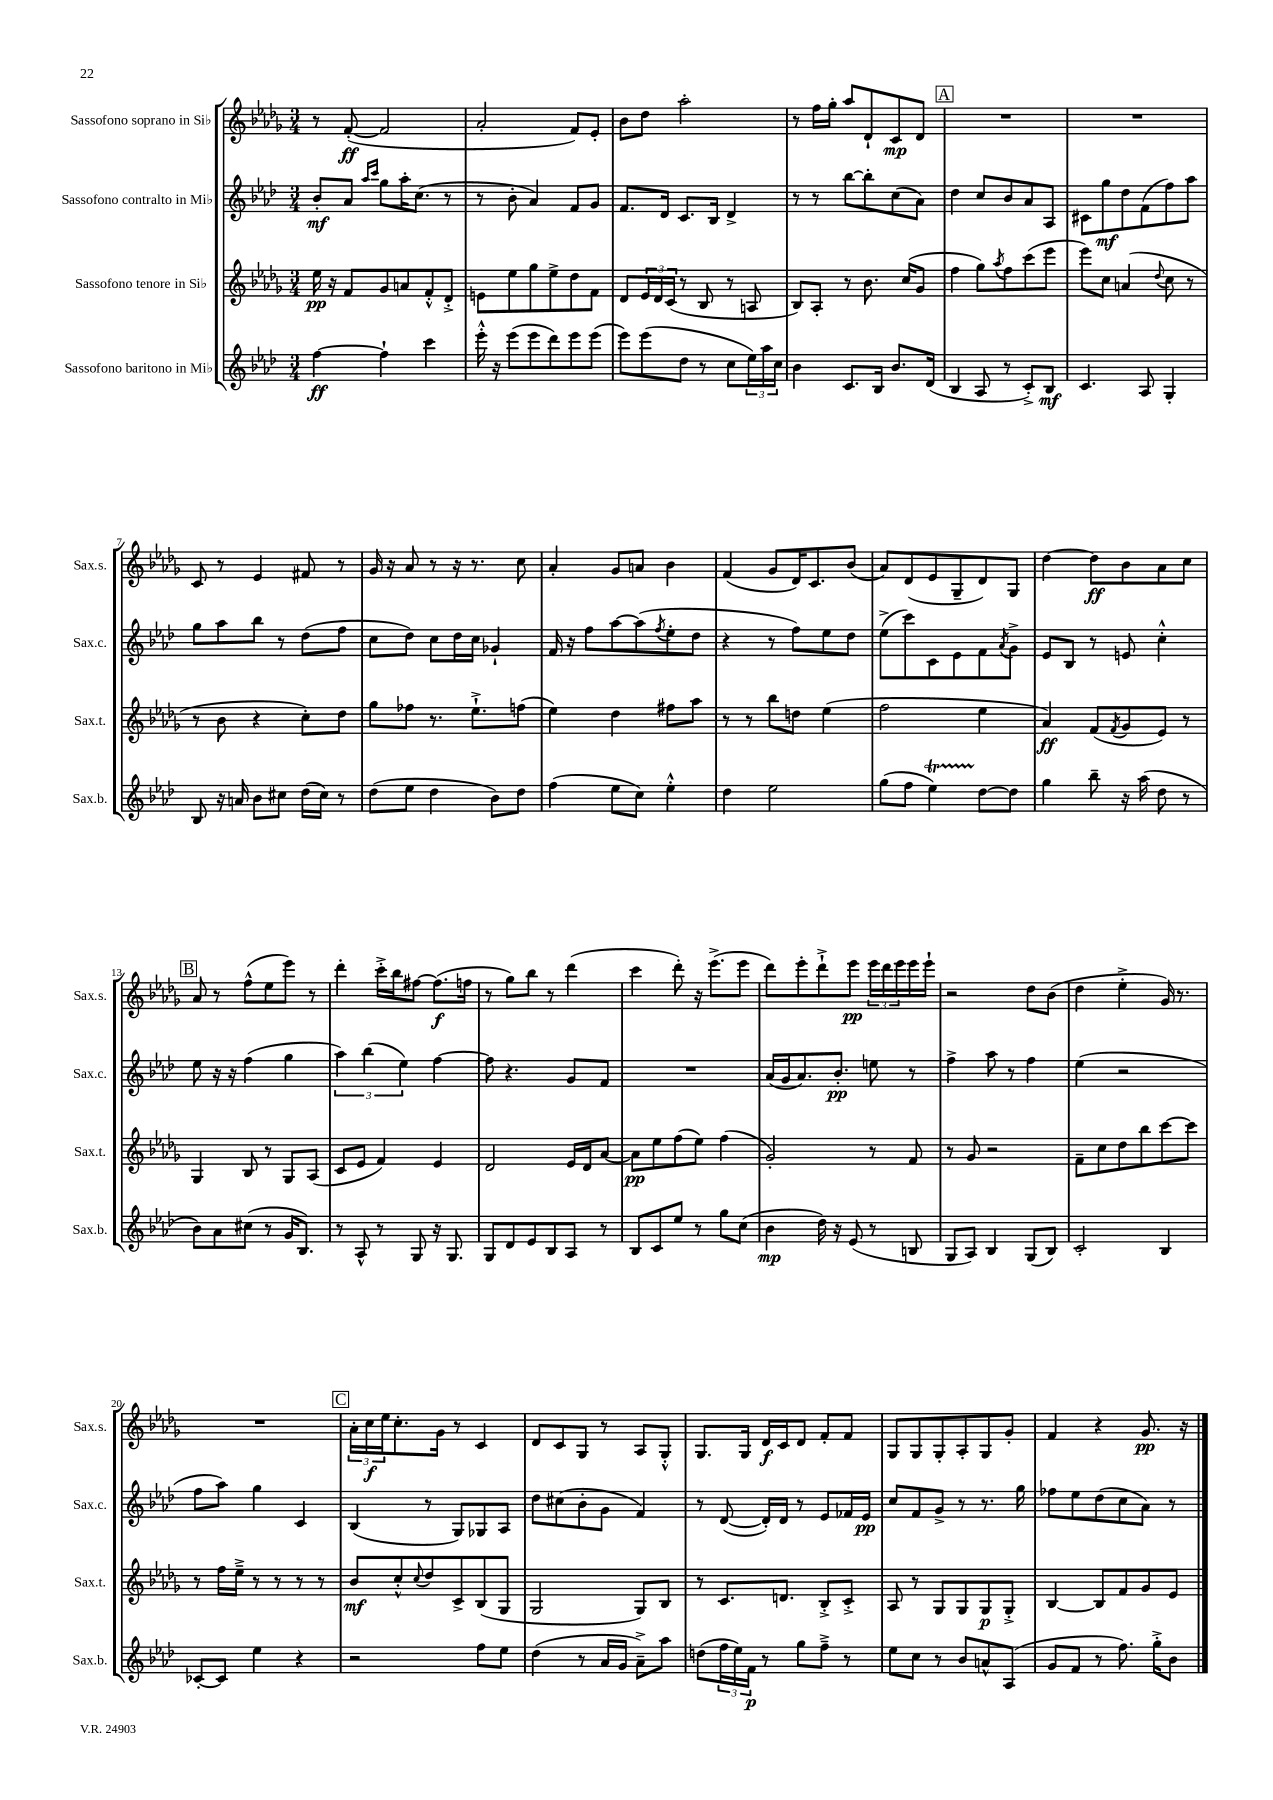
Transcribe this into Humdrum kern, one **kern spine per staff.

**kern	**kern	**kern	**kern
*staff4	*staff3	*staff2	*staff1
*clefG2	*clefG2	*clefG2	*clefG2
*k[b-e-a-d-]	*k[b-e-a-d-g-]	*k[b-e-a-d-]	*k[b-e-a-d-g-]
*M3/4	*M3/4	*M3/4	*M3/4
[4ff\	16ee-\	8b-'/L	8r
.	16r	.	.
.	8f/L	8a-/J	([8f'/
.	.	16qqaa-/LL	.
.	.	16qqccc/JJ	.
4ff`\]	8g-/	8gg\L	2f/]
.	8a/	16aa-'\K	.
.	.	(8.cc\J	.
4ccc\	8f'^^/	.	.
.	8d-'^/J	8r	.
=	=	=	=
16eee-'^^\	8e\L	8r	2a-'/
16r	.	.	.
(8eee-\L	8ee-\	8b-'\	.
8eee-\	8gg-\	4a-/)	.
8ddd-\)	8ee-^\	.	.
8eee-\	8dd-\	8f/L	8f/L)
(8eee-\J	8f\J	8g/J	8e-'/J
=	=	=	=
8eee-\L)	8d-/L	8.f/L	8b-\L
(8eee-\	24e-/L	.	8dd-\J
.	24d-/	.	.
.	.	16d-/Jk	.
.	(24c/JJ	.	.
8dd-\J	8r	8.c/L	2aa-'\
8r	8B-/	.	.
.	.	16B-/Jk	.
8cc\L	8r	4d-^/	.
24ee-\L)	8A/	.	.
24aa-\	.	.	.
24cc\JJ	.	.	.
=	=	=	=
4b-\	8B-/L)	8r	8r
.	8A-'/J	8r	16ff\LL
.	.	.	16gg-'\JJ
8.c/L	8r	[8bb-\L	8aa-/L
.	8.b-\	8bb-'\]	8d-`/
16B-/Jk	.	.	.
8.b-/L	.	(8cc\	8c/
.	(16cc/LK	.	.
.	8g-/J	8a-\J)	8d-/J
(16d-/Jk	.	.	.
=	=	=	=
4B-/	4ff\	4dd-\	2.r
8A-/	8gg-\L)	8cc/L	.
.	8qaa-/	.	.
8r	8ff\	8b-/	.
8c'^/L)	(8ccc\	8a-/	.
8B-/J	8eee-\J	8A-/J	.
=	=	=	=
4.c/	8eee-\L)	8c#\L	2.r
.	8cc\J	8gg\	.
.	(4a/	8dd-\	.
8A-/	.	(8f\	.
.	8qqdd-/	.	.
4G'/	8cc\	8ff\)	.
.	8r	8aa-\J	.
=	=	=	=
8B-/	8r	8gg\L	8c/
16r	8b-\	8aa-\	8r
16a/	.	.	.
8b-\L	4r	8bb-\J	4e-/
8cc#\J	.	8r	.
(16dd-\LL	8cc'\L)	(8dd-\L	8f#/
16cc#\JJ)	.	.	.
8r	8dd-\J	8ff\J	8r
=	=	=	=
(8dd-\L	8gg-\L	8cc\L	16g-/
.	.	.	16r
8ee-\J	8ff-\J	8dd-\J)	8a-/
4dd-\	8.r	8cc\L	8r
.	.	16dd-\L	16r
.	8.ee-`^\L	16cc\JJ	8.r
8b-\L)	.	4g-`/	.
8dd-\J	(8ff\J	.	8cc\
=	=	=	=
(4ff\	4ee-\)	16f/	4a-'/
.	.	16r	.
.	.	8ff\L	.
8ee-\L	4dd-\	[8aa-\	8g-/L
8cc\J)	.	(8aa-\]	8a/J
.	.	8qff/	.
4ee-'^^\	8ff#\L	8ee-'\	4b-\
.	8aa-\J	8dd-\J	.
=	=	=	=
4dd-\	8r	4r	(4f/
.	8r	.	.
2ee-\	8bb-\L	8r	8g-/L
.	8dd\J	8ff\L)	16d-/K)
.	.	.	8.c/
.	(4ee-\	8ee-\	.
.	.	8dd-\J	(8b-/J
=	=	=	=
(8gg\L	2ff\	(8ee-^\L	8a-/L)
8ff\J	.	8ccc\)	(8d-/
4ee-\)	.	8c\	8e-/
.	.	8e-\	8G-~/
[8dd-\L	4ee-\	8f\	8d-/)
.	.	8qa-/	.
8dd-\]J	.	8g^\J	8G-/J
=	=	=	=
4gg\	4a-/)	8e-/L	[4dd-\
.	.	8B-/J	.
8bb-~\	(8f/L	8r	8dd-\]L
.	8qf/	.	.
16r	8g-/	8e/	8b-\
(16aa-\	.	.	.
8dd-\	8e-/J)	4cc'^^\	8a-\
8r	8r	.	8cc\J
=	=	=	=
8b-\L)	4G-/	8ee-\	8a-/
8a-\	.	16r	8r
.	.	16r	.
(8cc#\J	8B-/	(4ff\	(8ff^^\L
8r	8r	.	8ee-\
16g/LK	8G-/L	4gg\	8eee-\J)
8.B-/J)	.	.	.
.	(8A-/J	.	8r
=	=	=	=
8r	8c/L	6aa-\)	4ddd-'\
8A-^^/	8e-/J	.	.
.	.	(6bb-\	.
8r	4f/)	.	16ccc'^\LL
.	.	.	16bb-\J
.	.	6ee-\)	.
8G/	.	.	[8ff#\J
16r	4e-/	[4ff\	(8.ff#\]L
8.G/	.	.	.
.	.	.	16ff\Jk
=	=	=	=
8G/L	2d-/	8ff\]	8r
8d-/	.	4.r	8gg-\L)
8e-/	.	.	8bb-\J
8B-/	.	.	8r
8A-/J	16e-/LL	8g/L	(4ddd-\
.	16d-/J	.	.
8r	[8a-/J	8f/J	.
=	=	=	=
8B-/L	8a-\]L	2.r	4ccc\
8c/	8ee-\	.	.
8ee-/J	(8ff\	.	8ddd-'\)
8r	8ee-\J)	.	16r
.	.	.	(8.eee-^\L
8gg\L	(4ff\	.	.
(8cc\J	.	.	8eee-\J
=	=	=	=
4b-\	2g-'/)	(16a-/LL	8ddd-\L)
.	.	16g/J	.
.	.	8.a-/)	8eee-'\
16dd-\)	.	.	8ddd-`^\
16r	.	8.b-'/J	.
(8e-/	.	.	8eee-\J
8r	8r	8ee\	24eee-\LL
.	.	.	24ddd-\
.	.	.	24eee-\
8B/	8f/	8r	16eee-\
.	.	.	16eee-`\JJ
=	=	=	=
8G/L	8r	4ff^\	2r
8A-/J)	8g-/	.	.
4B-/	2r	8aa-\	.
.	.	8r	.
(8G/L	.	4ff\	8dd-\L
8B-/J)	.	.	(8b-\J
=	=	=	=
2c'/	8f~\L	(4ee-\	4dd-\
.	8cc\	.	.
.	8dd-\	2r	4ee-'^\
.	8bb-\	.	.
4B-/	[8ccc\	.	16g-/)
.	.	.	8.r
.	8ccc\]J	.	.
=	=	=	=
[8c-'/L	8r	8ff\L	2.r
8c-/]J	16ff\LL	8aa-\J)	.
.	16ee-~^\JJ	.	.
4ee-\	8r	4gg\	.
.	8r	.	.
4r	8r	4c/	.
.	8r	.	.
=	=	=	=
2r	8b-/L	(4B-/	24a-'\LL
.	.	.	24cc\
.	.	.	24ee-\J
.	8cc'^^/	.	8.cc'\
.	8qqcc/	.	.
.	8dd-/	8r	.
.	.	.	16g-\Jk
.	8c^/	8G/L)	8r
8ff\L	(8B-/	8G-/	4c/
8ee-\J	8G-/J	8A-/J	.
=	=	=	=
(4dd-\	2G-/	8dd-\L	8d-/L
.	.	(8cc#\	8c/
8r	.	8b-'\	8G-/J
16a-/LL	.	8g\J	8r
16g/JJ	.	.	.
8a-~^\L)	8G-/L)	4f/)	8A-/L
8aa-\J	8B-/J	.	8G-'^^/J
=	=	=	=
(8dd\L	8r	8r	8.G-/L
24ff\L	8.c/L	([8d-/	.
24ee-\)	.	.	.
.	.	.	16G-/Jk
24f\JJ	.	.	.
8r	.	16d-'/]LL)	16d-/LL
.	8.d/J	16d-/JJ	16c/J
8gg\L	.	8r	8d-/J
8ff~^\J	8B-'^/L	8e-/L	8f'/L
8r	8c'^/J	16f-/L	8f/J
.	.	16e-/JJ	.
=	=	=	=
8ee-\L	8A-/	8cc/L	8G-/L
8cc\J	8r	8f/	8G-/
8r	8G-/L	8g^/J	8G-'/
8b-/L	8G-/	8r	8A-'/
8a^^/	8G-/	8.r	8G-/
(8A-/J	8G-'^/J	.	8g-'/J
.	.	16gg\	.
=	=	=	=
8g/L	[4B-/	8ff-\L	4f/
8f/J	.	8ee-\	.
8r	8B-/]L	(8dd-\	4r
8.ff\)	8f/	8cc\	.
.	8g-/	8a-\J)	8.g-/
16gg'^\LK	.	.	.
8b-\J	8e-/J	8r	.
.	.	.	16r
==	==	==	==
*-	*-	*-	*-
